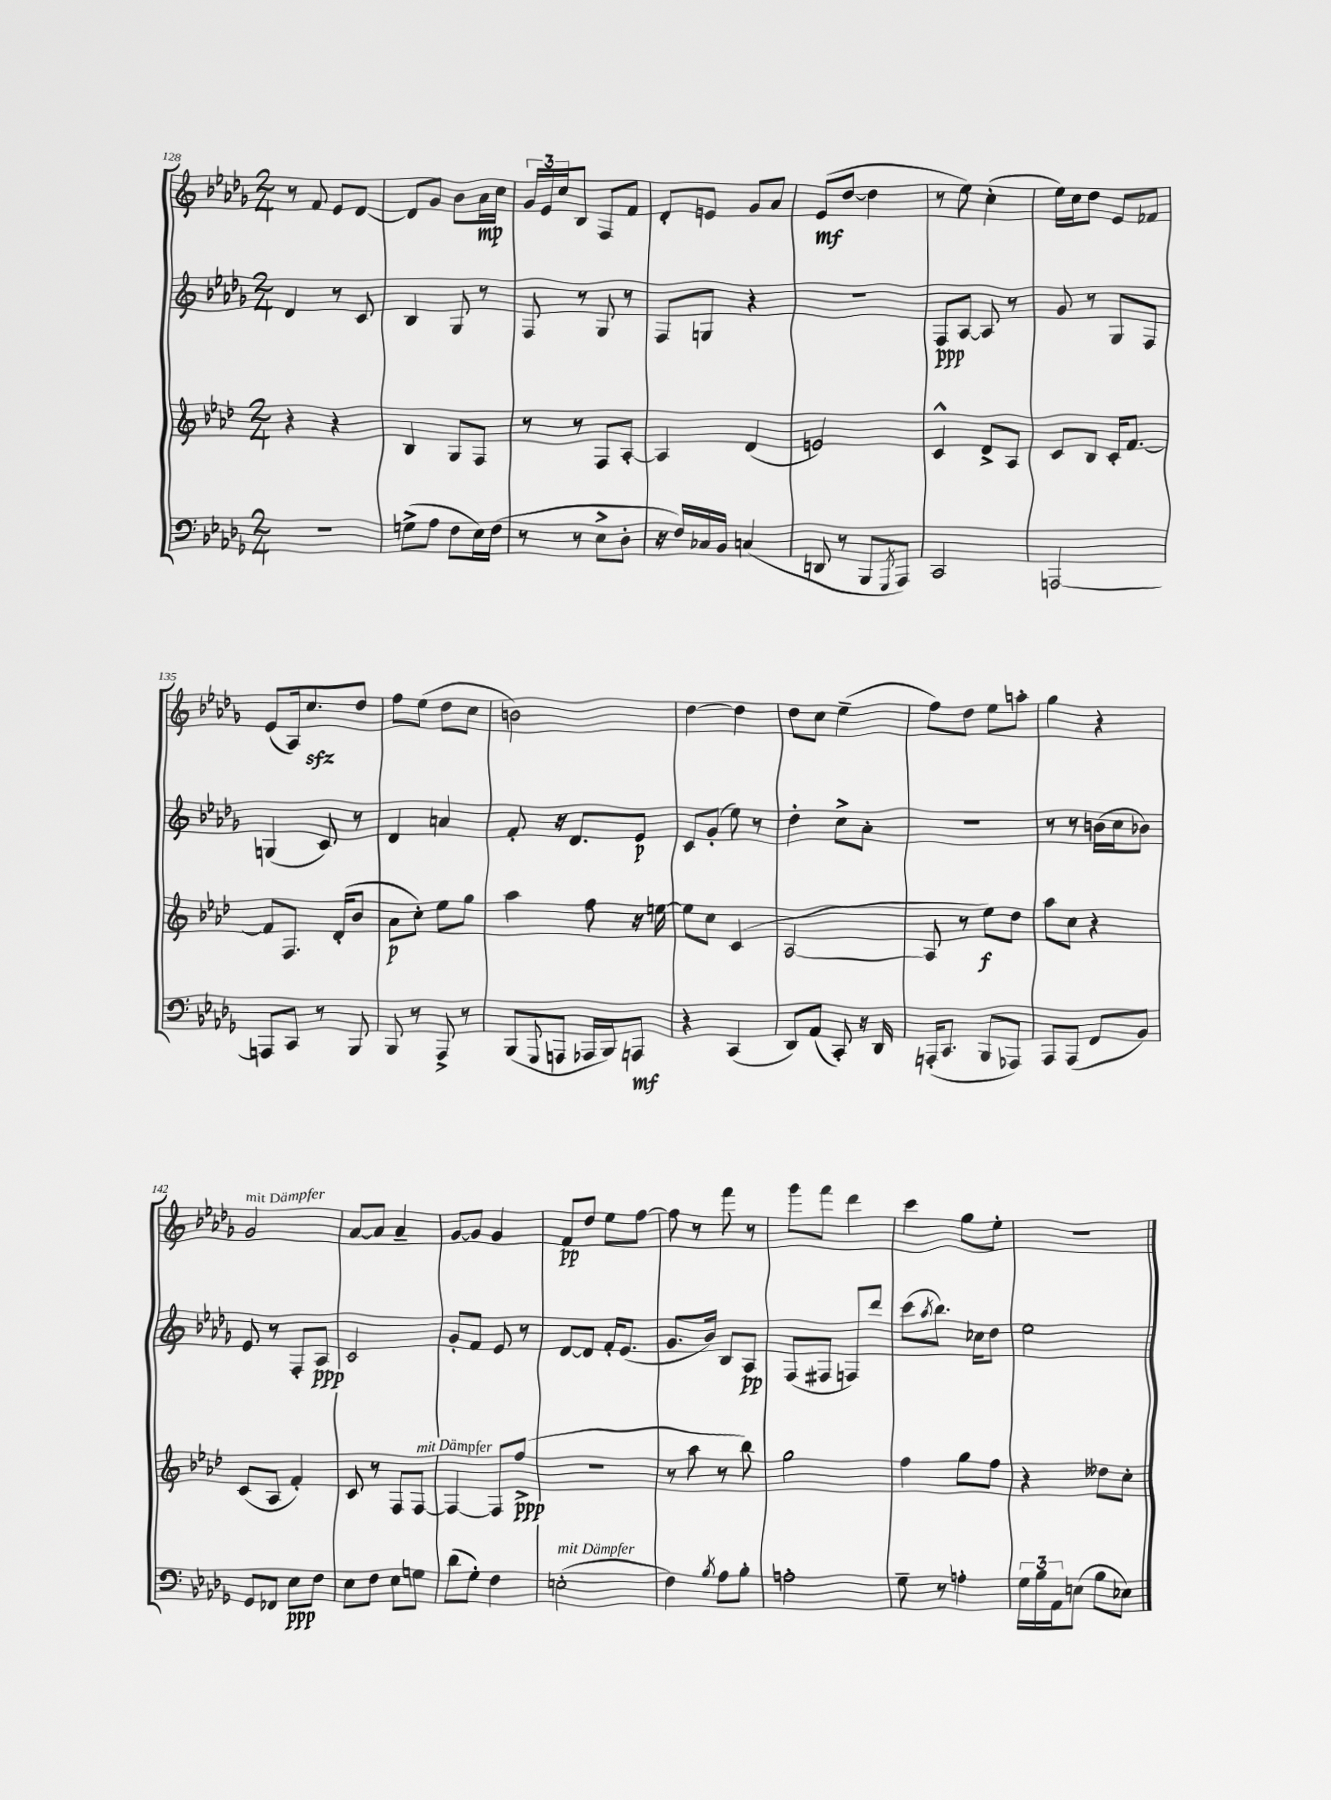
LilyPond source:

<<
\new StaffGroup <<
\new Staff = "s0" {
    \clef treble \key des \major \numericTimeSignature \time 2/4
    r8 f'8 ees'8 des'8~ |
    des'8 ges'8 bes'8 aes'16\mp c''16 |
    \tuplet 3/2 { ges'16 ees'16 c''16 } bes8 f8 f'8 |
    des'8-. e'8 ges'8 aes'8 |
    ees'8\mf( des''8~ des''4 |
    r8 ees''8) c''4-.( |
    ees''16) c''16 des''8 ees'8 fes'8 |
    ees'8( aes16) c''8.\sfz des''8 |
    f''8 ees''8( des''8 c''8 |
    b'2) |
    des''4~ des''4 |
    des''8 c''8 ees''4--( |
    f''8) des''8 ees''8 a''8-. |
    ges''4 r4 |
    ges'2^\markup { \italic "mit Dämpfer" } |
    aes'8~ aes'8 aes'4-- |
    ges'8~ ges'8 ges'4 |
    f'8\pp des''8 ees''8 f''8~ |
    f''8 r8 f'''8 r8 |
    ges'''8 f'''8 des'''4 |
    c'''4 ges''8 ees''8-. |
    r2 \bar "|." |
}
\new Staff = "s1" {
    \clef treble \key des \major \numericTimeSignature \time 2/4
    des'4 r8 c'8 |
    bes4 ges8 r8 |
    f8 r8 ges8 r8 |
    f8 g8 r4 |
    R2 |
    f8\ppp aes8~ aes8 r8 |
    ges'8 r8 ges8 f8 |
    g4( c'8) r8 |
    des'4 a'4 |
    f'8-. r16 des'8. ees'8\p |
    c'8 ges'8-.( ees''8) r8 |
    des''4-. c''8-> aes'8-. |
    R2 |
    r8 r8 b'16( c''16 bes'8) |
    ees'8 r8 f8-. aes8\ppp |
    c'2 |
    ges'8-. f'8 ees'8 r8 |
    des'8~ des'8 f'16-. ees'8.( |
    ges'8. bes'16) bes8 aes8\pp |
    f8( fis8 f8) des'''8 |
    c'''8( \acciaccatura { aes''8 } bes''8.) ces''16 des''8 |
    ees''2 \bar "|." |
}
\new Staff = "s2" {
    \clef treble \key aes \major \numericTimeSignature \time 2/4
    r4 r4 |
    bes4 g8 f8 |
    r8 r8 f8 aes8~-. |
    aes4 des'4( |
    e'2) |
    c'4-^ des'8-> aes8 |
    c'8 bes8 c'16-. f'8.~ |
    f'8 f8. des'16-.( bes'8 |
    aes'8\p c''8-.) ees''8 g''8 |
    aes''4 f''8 r16 e''16~ |
    e''8 c''8 c'4( |
    aes2~ |
    aes8 r8 ees''8\f) des''8 |
    aes''8 c''8 r4 |
    c'8( aes8 f'4-.) |
    c'8 r8 f8 f8~^\markup { \italic "mit Dämpfer" } |
    f4~ f8 f''8->\ppp( |
    R2 |
    r8 aes''8 r8 bes''8) |
    g''2 |
    f''4 g''8 f''8 |
    r4 deses''8 c''8-. \bar "|." |
}
\new Staff = "s3" {
    \clef bass \key des \major \numericTimeSignature \time 2/4
    R2 |
    g8->( aes8 f8 ees16) f16( |
    r8 r8 ees8-> des8-. |
    r16 f16) ces16 bes,16 c4( |
    d,8 r8 bes,,8 \acciaccatura { ges,,8 } aes,,8) |
    c,2 |
    a,,2~ |
    a,,8 c,8 r8 bes,,8 |
    bes,,8 r8 aes,,8-> r8 |
    bes,,8( \appoggiatura { ges,,8 } a,,8 aes,,16 bes,,16) a,,8\mf |
    r4 c,4( |
    des,8) aes,8( c,8-.) r16 des,16 |
    a,,16-.( c,8. bes,,8 aes,,8) |
    aes,,8 aes,,8( f,8 bes,8) |
    ges,8 fes,8 ees8\ppp f8 |
    ees8 f8 ees8 g8 |
    des'8( ges8-.) f4 |
    e2-.^\markup { \italic "mit Dämpfer" }( |
    f4) \acciaccatura { bes8 } aes8 bes8-. |
    a2-. |
    ges8-- r8 a4-. |
    \tuplet 3/2 { ges16 bes16 aes,16 } e8( bes8 ees8) \bar "|." |
}
>>
>>
\layout { \context { \Score currentBarNumber = #128 } }
